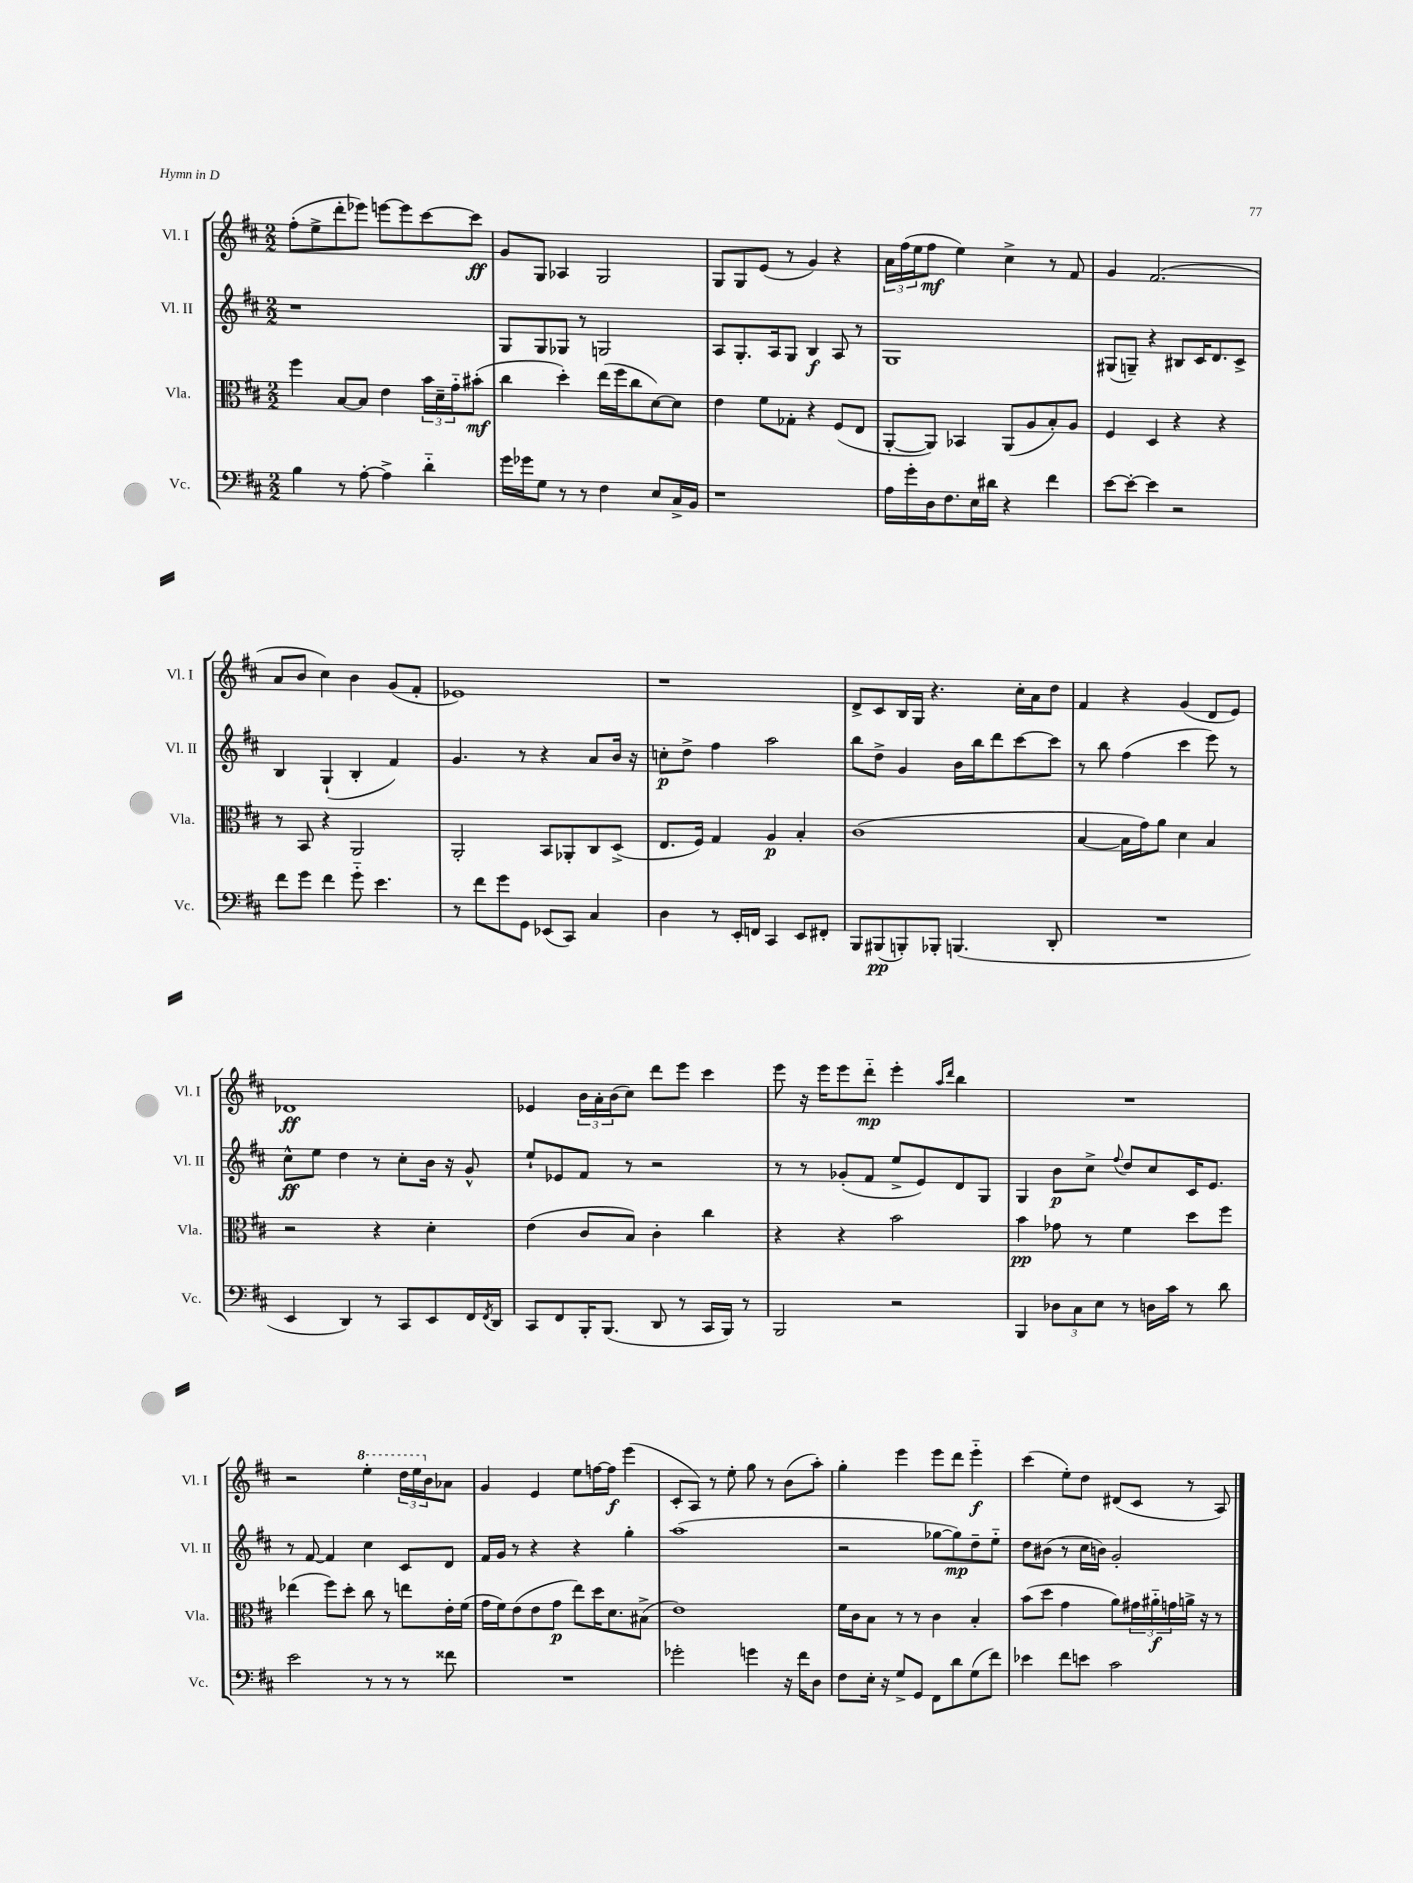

**kern	**kern	**kern	**kern
*staff4	*staff3	*staff2	*staff1
*clefF4	*clefC3	*clefG2	*clefG2
*k[f#c#]	*k[f#c#]	*k[f#c#]	*k[f#c#]
*M2/2	*M2/2	*M2/2	*M2/2
4B	4ff#	1r	(8ff#'
.	.	.	8ee^
8r	[8B	.	8ddd'
[8A'	8B]	.	8eee-)
4A^]	4e	.	[8eee
.	.	.	8eee]
4d'~	24b	.	[8ccc#
.	24d~	.	.
.	24g'~	.	.
.	(8b#'	.	8ccc#]
=	=	=	=
16g	4cc#	8G	8g
16g-	.	.	.
8G	.	8G	8G
8r	4dd')	8G-	4A-
8r	.	8r	.
4F#	(16ee	2G	2G
.	16ff#	.	.
.	8cc#	.	.
8E	[8d)	.	.
16C#^	8d]	.	.
16BB	.	.	.
=	=	=	=
1r	4e	8A	8G
.	.	8.G'	8G
.	8f#	.	(8e
.	.	16A	.
.	8G-'	8G	8r
.	4r	4B	4g)
.	(8F#	8A	4r
.	8E	8r	.
=	=	=	=
16A	[8AA'	1G	24a
.	.	.	(24ff#
16g'	.	.	.
.	.	.	24ee
16D	8AA])	.	8ff#
8.F#	.	.	.
.	4BB-	.	4ee)
16E	.	.	.
16d#	.	.	.
4r	(8AA	.	4cc#^
.	8A	.	.
4f#	8B')	.	8r
.	8A	.	8f#
=	=	=	=
[8e	4F#	(8G#	4g
8e'_	.	8G~)	.
4e]	4D	4r	(2.f#
2r	4r	8B#	.
.	.	16c#	.
.	.	8.d	.
.	4r	.	.
.	.	8c#^	.
=	=	=	=
8f#	8r	4B	8a
8g	8BB	.	8b
4f#	4r	(4G`	4cc#)
8g'~	2AA	4B'	4b
4.e	.	.	.
.	.	4f#)	(8g
.	.	.	8f#'
=	=	=	=
8r	2AA'	4.g	1e-)
8f#	.	.	.
8g	.	.	.
8GG	.	8r	.
(8EE-	8BB	4r	.
8CC#)	8AA-'	.	.
4C#	8C#	8a	.
.	(8D^	16b	.
.	.	16r	.
=	=	=	=
4D	8.E	8cc'	1r
.	.	8dd^	.
.	16F#)	.	.
8r	4G	4ff#	.
16EE'	.	.	.
16FF	.	.	.
4CC#	4A	2aa	.
8EE	4B'	.	.
8FF#'	.	.	.
=	=	=	=
8BBB	(1c#	8bb	8d^
(8BBB#	.	8dd^	8c#
8BBB')	.	4g	16B
.	.	.	16G
8BBB-'	.	.	4.r
(4.BBB	.	16b	.
.	.	16bb	.
.	.	8ddd	.
.	.	[8ccc#	16cc#'
.	.	.	16a
8DD'	.	8ccc#]	8dd
=	=	=	=
1r	[4B	8r	4f#
.	.	8bb	.
.	16B]	(4ff#	4r
.	16g)	.	.
.	8a	.	.
.	4d	4ccc#	(4g
.	4B	8eee)	8d
.	.	8r	8e)
=	=	=	=
4EE	2r	8cc#^^	1d-
.	.	8ee	.
4DD)	.	4dd	.
8r	4r	8r	.
8CC#	.	8cc#'	.
8EE	4d'	16b	.
.	.	16r	.
16FF#	.	8g^^	.
8qFF#	.	.	.
16DD	.	.	.
=	=	=	=
8CC#	(4e	8ee`	4e-
8FF#	.	8e-	.
16BBB'	8c#	8f#	24b
.	.	.	24a'
(8.BBB	.	.	.
.	.	.	(24b
.	8B)	8r	8cc#)
8DD	4c#'	2r	8ddd
8r	.	.	8eee
16CC#	4cc#	.	4ccc#
16BBB)	.	.	.
8r	.	.	.
=	=	=	=
2BBB	4r	8r	8eee
.	.	8r	16r
.	.	.	16eee
.	4r	(8g-'	8eee
.	.	8f#	8ddd'~
2r	2b	8ee^	4eee'
.	.	8e)	.
.	.	.	16qqaa
.	.	.	16qqddd
.	.	8d	4bb
.	.	8G	.
=	=	=	=
4BBB	4b	4G	1r
12D-	8g-	8b	.
12C#	.	.	.
.	8r	8cc#^	.
12E	.	.	.
.	.	8qqff#	.
8r	4f#	8dd	.
16D	.	8cc#	.
16c#	.	.	.
8r	8dd	16c#	.
.	.	8.e	.
8d	8ff#	.	.
=	=	=	=
2e	(4ee-	8r	2r
.	.	[8f#	.
.	8ff#)	4f#]	.
.	8dd'	.	.
8r	8cc#	4cc#	4eee'
8r	8r	.	.
8r	8ee	8c#	24ddd
.	.	.	24eee
.	.	.	24b
8f##	16e'	8d	8a-
.	(16f#	.	.
=	=	=	=
1r	16g	16f#	4g
.	16f#)	16g	.
.	(8e	8r	.
.	8e	4r	4e
.	8g	.	.
.	8ee)	4r	8ee
.	16dd	.	[16ff
.	8.d	.	16ff]
.	.	4gg'	(4eee
.	(8B#^	.	.
=	=	=	=
2g-'	1e)	(1aa	8c#'
.	.	.	8A)
.	.	.	8r
.	.	.	8ee'
4g	.	.	8gg
.	.	.	8r
16r	.	.	(8b
16f#	.	.	.
8D	.	.	8aa')
=	=	=	=
8F#	16f#	2r	4gg'
.	16c#	.	.
16E'	8B	.	.
16r	.	.	.
8G^	8r	.	4eee
8GG	8r	.	.
8FF#	4c#	[8gg-	8eee
8d	.	8gg-])	8ddd
(8G	4B'	8dd~	4eee'~
8f#)	.	8ee'~	.
=	=	=	=
4e-	(8b	8dd	(4ccc#
.	8dd	(8b#	.
8f#	4g	8r	8ee')
8e	.	16cc#	8dd
.	.	16b)	.
2c#	8a)	2g'	(8d#
.	24g#	.	8c#
.	24a#'~	.	.
.	24g	.	.
.	16a^	.	8r
.	16r	.	.
.	8r	.	8A)
==	==	==	==
*-	*-	*-	*-
